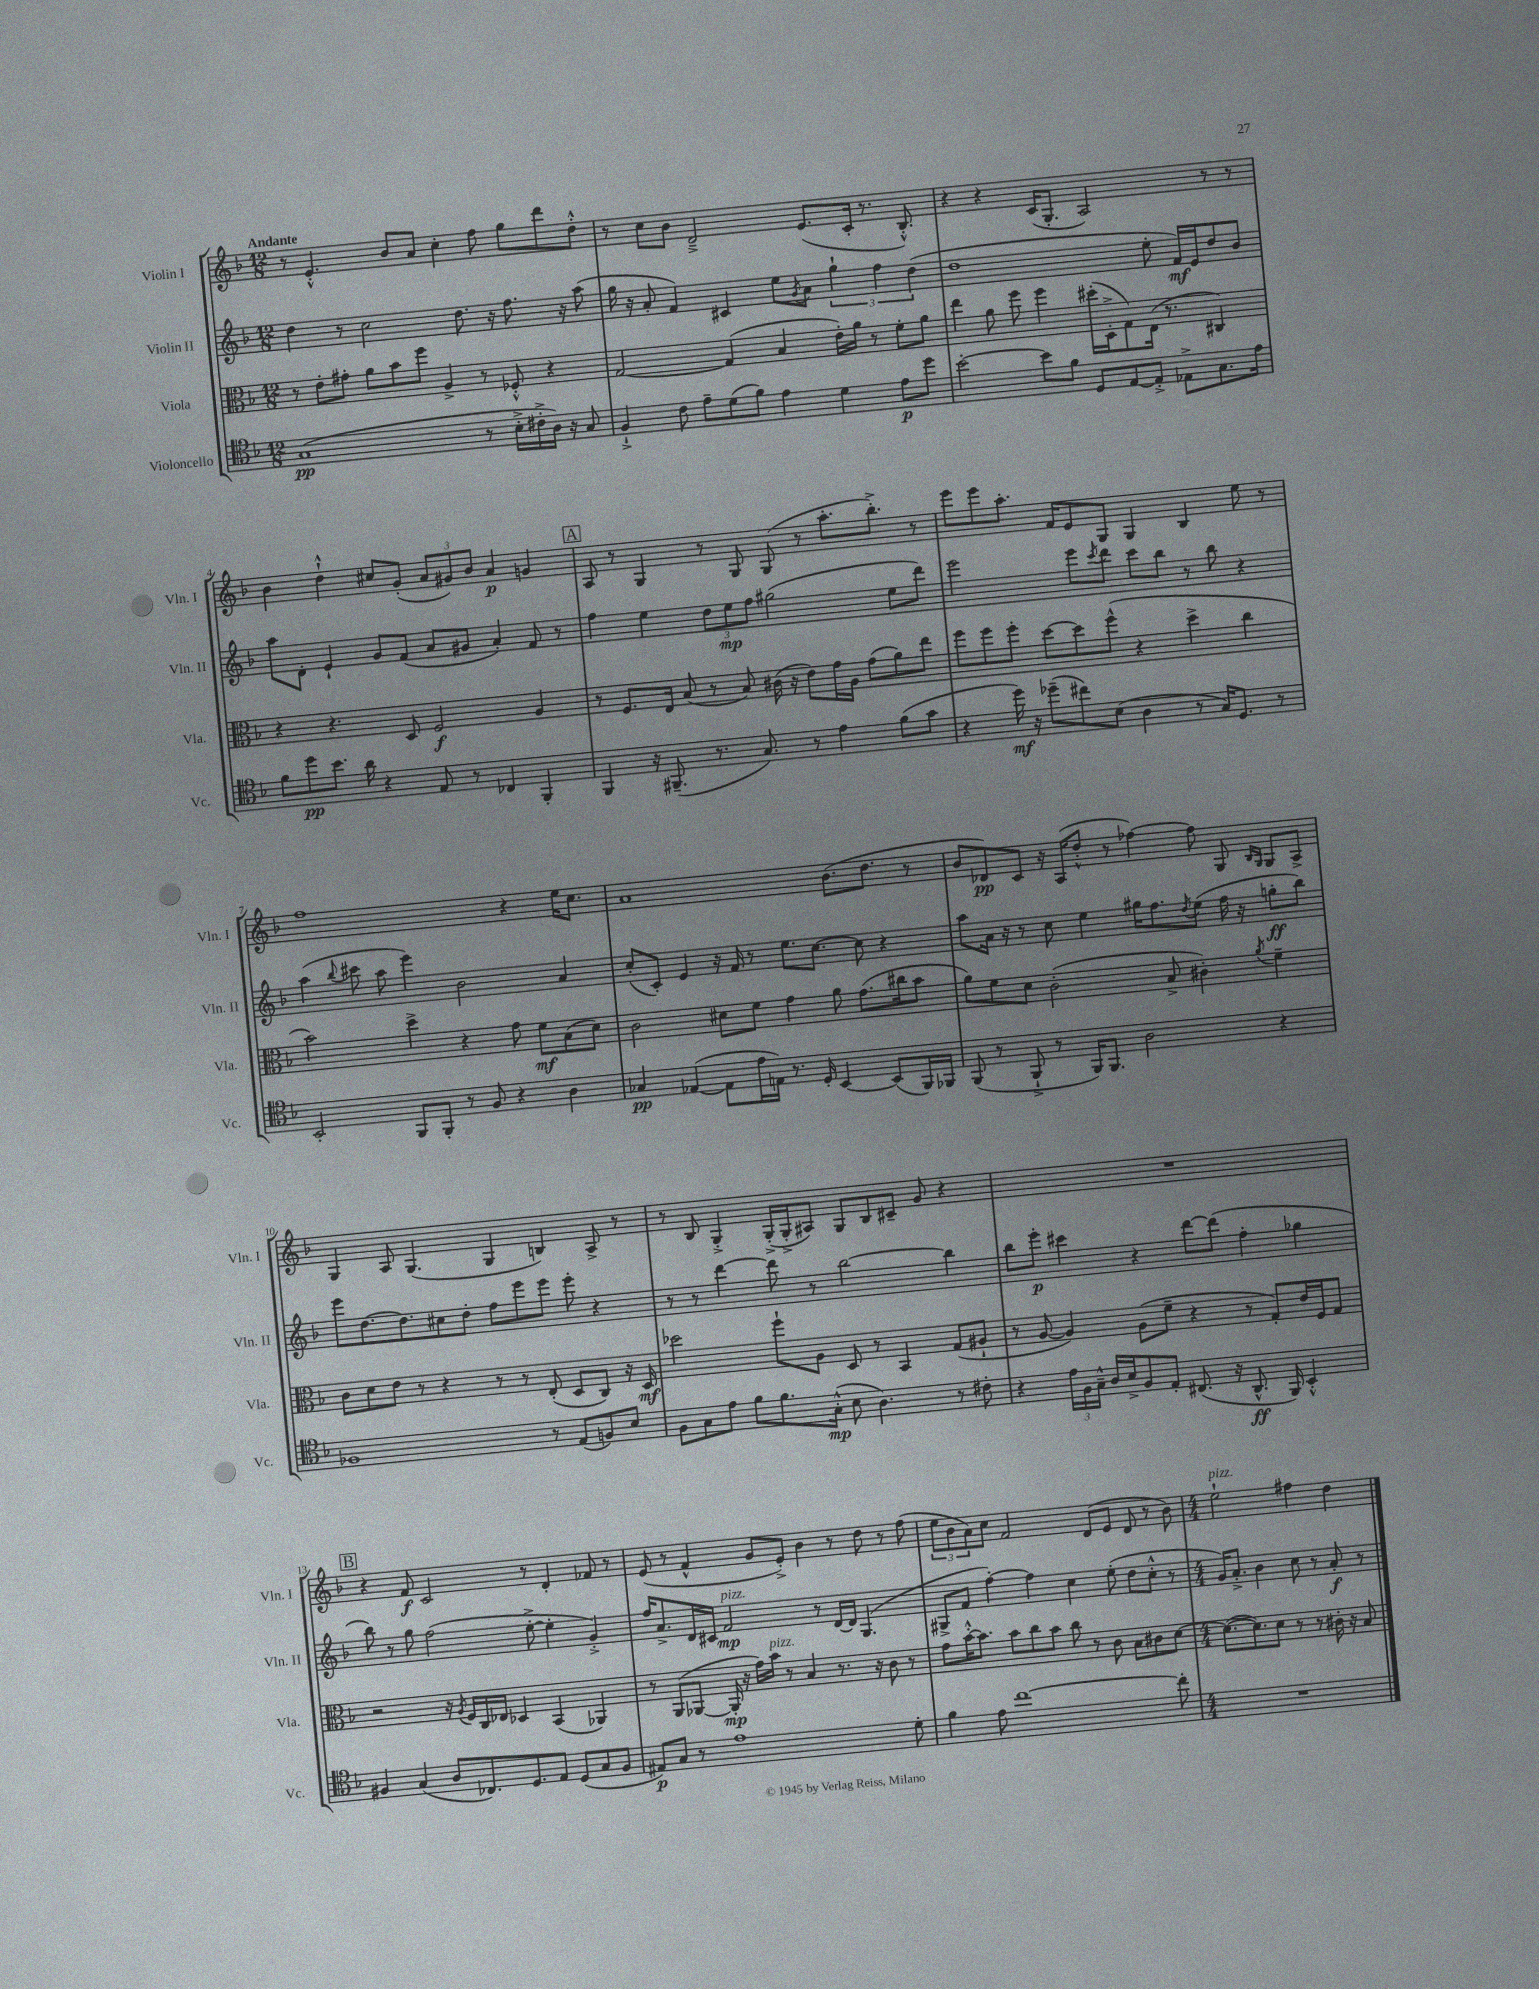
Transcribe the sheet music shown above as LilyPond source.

<<
\new StaffGroup <<
\new Staff = "s0" \with { instrumentName = "Violin I" shortInstrumentName = "Vln. I" } {
    \clef treble \key f \major \numericTimeSignature \time 12/8 \tempo "Andante"
    r8 e'4.-.-^ bes'8 a'8 c''4-. f''8 g''8 d'''8 d''8-.-^ |
    r8 c''8 bes'8 d'2---> e'8.( c'16-. r8. bes8.-.-^) |
    r4 r4 c'16( g8.-. a2) r8 r8 |
    bes'4 d''4-!-^ cis''8 g'8-.( \tuplet 3/2 { a'8 gis'8) bes'8 } a'4\p g'4 |
    \mark \markup { \box "A" } a8 r8 g4 r8 g8 g8( r8 a''8.-. bes''8.-.->) r8 |
    e'''8 e'''8 a''8.-. f'16 e'8 g8 g4 bes4 e''8 r8 |
    f''1 r4 e''16 c''8. |
    a'1 bes'8.( d''8. r8 |
    bes'8 des'8\pp) c'8 r16 a16( d''8-.-^ r8 fes''4~) fes''8 g8 \grace { bes16 g16 } g8 a8-> |
    g4 a8 g4.( g4 b4) a8-> r8 |
    r8 bes8 g4-.-> g16-.->( g16-.-> ais8) g8 bes8 cis'8-- g'8 r4 |
    R1. |
    \mark \markup { \box "B" } r4 f'8\f c'2 r8 d'4-. fes'8 r8 |
    e'8( r8 f'4-^ g'8 e'8-.->) bes'4 r8 d''8 r8 f''8( |
    \tuplet 3/2 { e''8 bes'8 a'8) } c''8 f'2 d'8( e'8 d'8 r8 bes'8) |
    \numericTimeSignature \time 4/4 e''2-!^\markup { \italic "pizz." } fis''4 d''4 \bar "|." |
}
\new Staff = "s1" \with { instrumentName = "Violin II" shortInstrumentName = "Vln. II" } {
    \clef treble \key f \major \numericTimeSignature \time 12/8
    d''4 r8 c''2 d''8. r16 f''8. r16 a''8( |
    g''16 r16 a'8-. f'4) cis'4 e''8 \acciaccatura { g'8 } a'8 \tuplet 3/2 { g''4-! f''4 d''4( } |
    d''1 e''8-. f'16\mf) e'16 d''8 bes'8 |
    a''8 d'8-. e'4-! g'8 f'8( a'8 gis'8 a'4-.) f'8 r8 |
    \mark \markup { \box "A" } f''4 e''4 \tuplet 3/2 { d''8 e''8\mp f''8 } gis''2( e''8 d'''8) |
    e'''2 e'''8 \acciaccatura { c'''8 } d'''8 c'''8 bes''8 r8 bes''8 r4 |
    a''4( \appoggiatura { bes''8 } cis'''8 a''8 e'''4) bes'2 a'4 |
    c''8-.( c'8-.) e'4 r16 f'16 r8 e''8. c''8.~ c''8 r4 |
    a''8 a'16 r16 r8 c''8 e''4 gis''16 f''8. \acciaccatura { d''8 } e''8( f''16 r16 g''8-.\ff bes''8) |
    e'''8 d''8.~ d''8. cis''8 d''8-. f''8 e'''8 e'''8 e'''8-. r4 |
    r8 r8 d'''4~ d'''8 r8 bes''2~ bes''4 |
    bes''8 e'''8-.\p cis'''4 r4 d'''8~ d'''8( f''4-. ges''4 |
    \mark \markup { \box "B" } bes''8) r8 g''8 f''2( e''8~-.-> e''4-. g'4-.->) |
    f''16 a'8.-> d'16 cis'16 f'2\mp^\markup { \italic "pizz." } r8 d'16~ d'16 g4.( |
    gis8-> f'8 f''4~-.) f''4 c''4 e''8-.( d''8 c''8-.-^ r8 |
    \numericTimeSignature \time 4/4 g'16) a'8.-.-> bes'4 c''8 r8 a'8-.\f r8 \bar "|." |
}
\new Staff = "s2" \with { instrumentName = "Viola" shortInstrumentName = "Vla." } {
    \clef alto \key f \major \numericTimeSignature \time 12/8
    r8 e'8-. gis'8-. a'8 bes'8 f''8 a4-> r8 fes8-.-^ r4 |
    g2~ g4( bes4 e'16-.) a'16 r8 f'8-. a'8 |
    e''4 a'8 f''8 f''4 dis''16-.( d16-.-> g8) e16( r8. cis4) |
    r4 r4. d8 f2\f a4 |
    \mark \markup { \box "A" } r8 f8. e16 bes8( r8 bes8) cis'16( r16 e'8) g'16 a16 g'8( a'8) e''8 |
    f''8 f''8 f''8-. d''8~ d''8 f''8-^( r4 d''4-> c''4 |
    bes'2) d''4-> r4 g'8 f'8\mf bes8( d'8) |
    c'2 dis'8 f'8 g'4 a'8 g'8.( cis''16 bes'8 |
    a'8) f'8 d'8 c'2-.( bes8-> cis'4-.) \acciaccatura { a'8 } f'4-- |
    c'8 d'8 e'8 r8 r4 r8 r8 e8-.( d8 c8) r16 d16\mf |
    des''2 f''8-! a8 d8 r8 bes,4 g8( ais8-! |
    r8 a8~ a4) a8( f'8-- r4 r8 g8-.) e'16 f16 g8 |
    \mark \markup { \box "B" } r2 r16 \acciaccatura { a8 } f16 c16 ees16 des4 bes,4( aes,4) |
    r8 a,8( aes,8~ aes,16-.\mp r16 g'16) bes'16^\markup { \italic "pizz." } r8 bes4 r8. r16 c'8 r8 |
    g'8 bes'16~-.-^ bes'8. bes'8 c''8 bes'8 c''8 r8 c'8 bes8 cis'8 d'8~ |
    \numericTimeSignature \time 4/4 d'8.~( d'8.) d'8 r8 r8 cis'16-. r16 bes8 \bar "|." |
}
\new Staff = "s3" \with { instrumentName = "Violoncello" shortInstrumentName = "Vc." } {
    \clef tenor \key f \major \numericTimeSignature \time 12/8
    g1\pp( r8 bes16-.-> cis'16-.-> a16) r16 g8 |
    f4-!-> c'8 e'8-- d'8( f'8) e'4 d'4 e'8\p d''8 |
    bes'2~-. bes'8 f'8 d8 e8~ e8-.-> ees8-> g8. e'16 |
    f'8 d''8\pp bes'8. a'16 r4 e8 r8 ces4 f,4-. |
    \mark \markup { \box "A" } f,4 r16 fis,8.--( r8. g8.) r8 e'4 f'8( g'8 |
    r4 d''16\mf) r16 des''8--( cis''8) bes8( a4 r8 g16) d8. r8 |
    bes,2-. f,8 f,8-. r8 f8 r4 a4 |
    ges4\pp ees4~( ees8 e'16 e16) r8. d16-. bes,4~ bes,8( f,16) fes,16 |
    f,8( r8 f,8-!-> r8 f,16) f,8. a2 r4 |
    fes1 r8 e8( f8) bes8 |
    f8 g8 e'8 f'8 f'8. g16-.-^\mp( bes8 a4.) r8 cis'8-. |
    r4 \tuplet 3/2 { e'16 f16 g16---^ } a16 bes16-> f8 e8-. cis8.( r16 a,8.-^\ff f,16) bes,4-.-^ |
    \mark \markup { \box "B" } fis4 g4( a8 ces8.) d8. e8 d8( g8 fis8 |
    eis8\p) g8 r8 e'1 d'8-. |
    f'4 e'8 c''1~ c''8-. |
    \numericTimeSignature \time 4/4 R1 \bar "|." |
}
>>
>>
